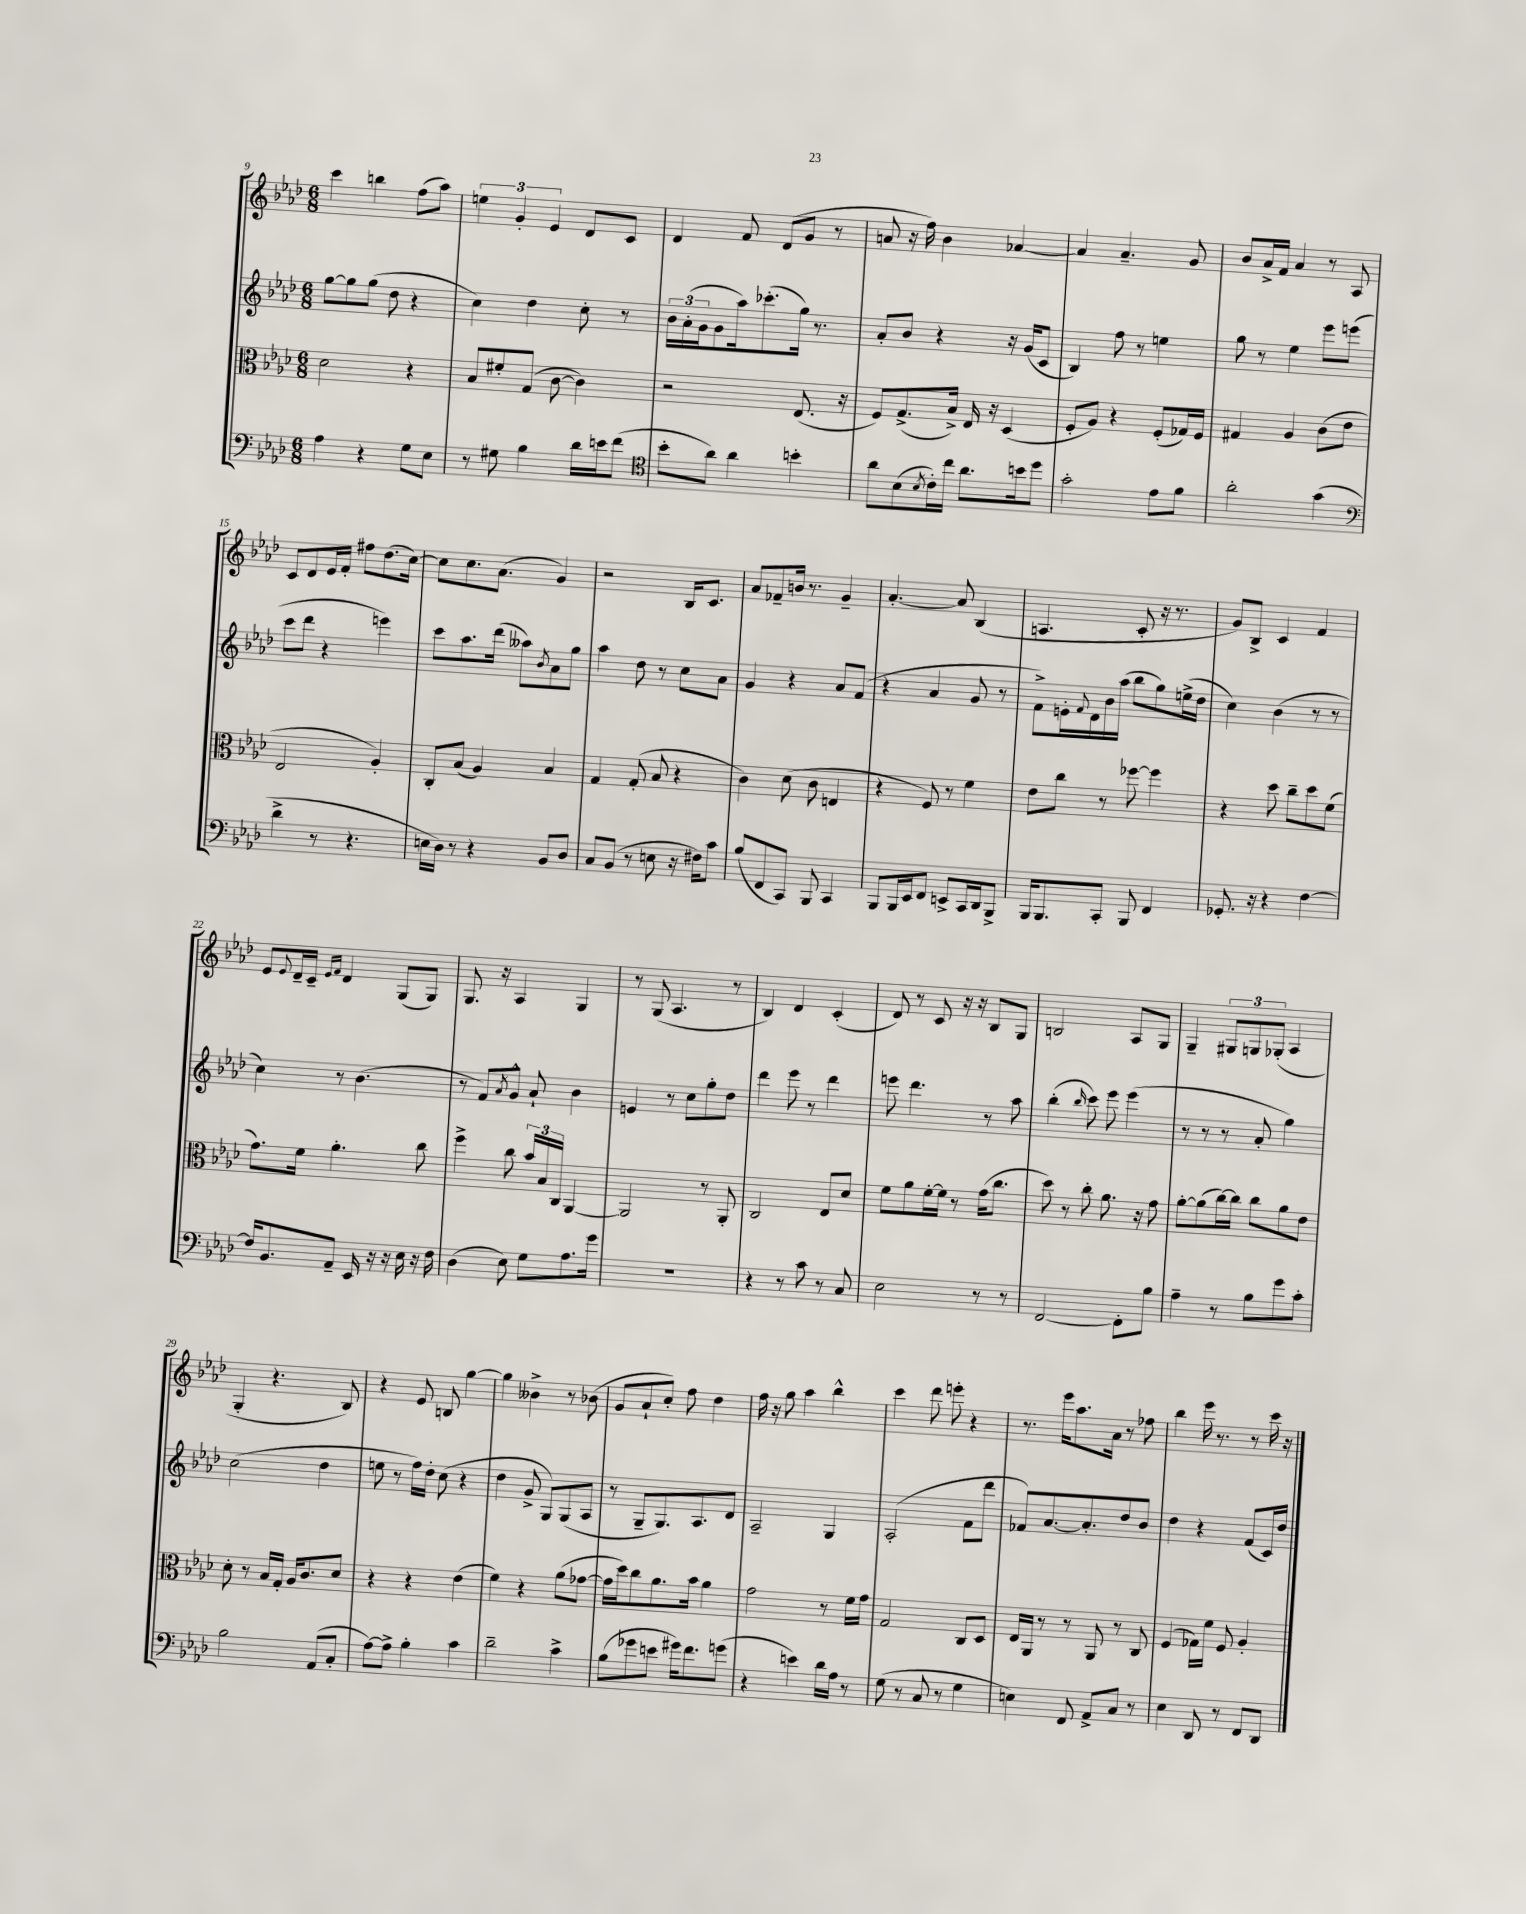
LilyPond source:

<<
\new StaffGroup <<
\new Staff = "s0" {
    \clef treble \key aes \major \numericTimeSignature \time 6/8
    c'''4 b''4 f''8( aes''8) |
    \tuplet 3/2 { e''4 g'4-. ees'4 } des'8 c'8 |
    des'4 f'8 des'8( g'8 r8 |
    a'8 r16 f''16) bes'4 aes'4~ |
    aes'4 aes'4.-- g'8 |
    bes'8 aes'16-> f'16 aes'4 r8 aes8 |
    c'8 des'8 ees'16 f'16-. fis''8 des''8.( c''16~) |
    c''8 c''8. aes'8.( g'4) |
    r2 bes16 c'8. |
    aes'8 fes'8-- b'16 r8. g'4-- |
    aes'4.~-. aes'8 bes4( |
    a4. c'8-. r16 r8. |
    g'8) bes8-> c'4 f'4 |
    ees'8 \appoggiatura { ees'8 } des'16-- c'16-- \grace { ees'16 f'16 } des'4 g8( g8) |
    g8. r16 aes4 g4 |
    r8 g8( aes4. r8 |
    bes4) des'4 c'4-.( |
    des'8) r8 c'8 r16 r16 bes8 g8 |
    b2 aes8 g8 |
    g4-- \tuplet 3/2 { gis8 g8 ges8-.( } aes4 |
    g4-. r4. bes8) |
    r4 ees'8 b8 g''4~ |
    g''4 beses'4-> r8 bes'8( |
    g'8 aes'8-! c''8-.) f''8 des''4 |
    f''16 r16 g''8 aes''4 bes''4-^ |
    c'''4 des'''8 e'''8-. r4 |
    r8. ees'''16 aes''8. aes'16 r8 fes''8 |
    bes''4 ees'''16 r8. r8 c'''16 r16 \bar "|." |
}
\new Staff = "s1" {
    \clef treble \key aes \major \numericTimeSignature \time 6/8
    g''8~ g''8 g''8( des''8 r4 |
    c''4) des''4 c''8-. r8 |
    \tuplet 3/2 { bes'16 aes'16-.( g'16 } g'8 aes''16) ces'''8.-.( g''16) r8. |
    aes'8-. bes'8 r4 r16 g'16( c'8 |
    bes4) f''8 r8 e''4 |
    g''8 r8 ees''4 ees'''8 e'''8( |
    c'''8 des'''8 r4 e'''4) |
    c'''8 aes''8. des'''16( aeses''8) \acciaccatura { bes'8 } aes'8 g''8 |
    aes''4 des''8 r8 c''8 aes'8 |
    g'4 r4 aes'8 f'8( |
    r4 aes'4 g'8 r8 |
    f'8->) e'16-. \appoggiatura { f'8 } des'16 bes'16 aes''16( bes''8 g''8) e''16->( des''16 |
    c''4) bes'4( r8 r8 |
    c''4) r8 bes'4.( |
    r8 f'8) \acciaccatura { aes'8 } g'8-^ aes'8-! bes'4 |
    e'4 r8 c''8 g''8-. des''8 |
    des'''4 ees'''8 r8 des'''4 |
    e'''8 des'''4. r8 aes''8 |
    bes''4-.( \grace { bes''16 } c'''8) ees'''8 ees'''4( |
    r8 r8 r8 aes'8-. g''4) |
    c''2( des''4 |
    e''8 r8 f''16) des''16-. c''8( r4 |
    des''4 g'8-> g8) g8( aes8 |
    r8 g8-- g8.) aes8. des'8 |
    aes2-- g4 |
    aes2-.( f'8 des'''8 |
    fes'8) aes'8.~ aes'8.-. des''8 bes'8 |
    des''4 r4 f'8( c'16) des''16 \bar "|." |
}
\new Staff = "s2" {
    \clef alto \key aes \major \numericTimeSignature \time 6/8
    des'2 r4 |
    bes8 fis'8-. g8( c'8~ c'4) |
    r2 ees8.( r16 |
    f8) g8.->( bes16->) ees16 r16 des4( |
    f8-. aes8) r4 f8-.( ges16) f16 |
    gis4 aes4 c'8( ees'8 |
    ees2 aes4-.) |
    c8-. bes8( aes4) bes4 |
    g4 g8-.( bes8 r4 |
    c'4) des'8( c'8 e4 |
    r4 f8) r8 f'4 |
    ees'8 c''8 r8 fes''8~ fes''4 |
    r4 des''8 c''8-- des''8 f'8( |
    g'8.) f'16 aes'4.-. c''8 |
    f''4-> c''8 \tuplet 3/2 { bes'16 bes16 c16 } aes,4~ |
    aes,2 r8 aes,8-. |
    c2 ees8 des'8 |
    f'8 aes'8 f'16~-. f'16 r8 g'16( c''8. |
    des''8) r8 c''8-. aes'8. r16 g'8 |
    aes'8~-. aes'8( c''16~) c''16 c''8 aes'8 ees'8 |
    des'8-. r8 bes16 g16-. aes16 c'8. des'8 |
    r4 r4 ees'4( |
    f'4) r4 aes'8( ges'8~ |
    ges'16 des''16) c''8 aes'8. bes'16 aes'4 |
    g'2 r8 f'16 g'16 |
    g2 c8 des8 |
    ees16 aes,16 r8 r8 aes,8 r8 c8 |
    f4( ges16) f'16 f8 aes4-. \bar "|." |
}
\new Staff = "s3" {
    \clef bass \key aes \major \numericTimeSignature \time 6/8
    aes4 r4 g8 ees8 |
    r8 gis8 bes4 des'16 e'16 f'8( |
    \clef tenor bes'8-. aes'8) aes'4 b'4-. |
    aes'8 bes8( \acciaccatura { bes8 } c'16-.) c''16 aes'8. b'16 des''8 |
    g'2-. ees'8 f'8 |
    aes'2-. g'4( |
    \clef bass des'4-> r8 r4. |
    e16 des16) r8 r4 bes,8 des8 |
    c8 bes,8( r8 e8 r16 fis16) c'8 |
    bes8( f,8 c,8) bes,,8 c,4 |
    bes,,8 bes,,16 ees,16 f,8 e,8-> c,16 des,16 bes,,8-> |
    bes,,16 bes,,8. c,8-. bes,,8 f,4 |
    ges,8.-. r16 r4 f4~ |
    f16 bes,8. aes,8-- ees,16 r16 r16 ees16 r16 f16 |
    des4( ees8) g8 aes8. g'16 |
    R2. |
    r4 r8 c'8 r8 c8 |
    ees2 r8 r8 |
    f,2~ f,8-. bes8 |
    aes4-- r8 bes8 g'8 c'8-. |
    bes2 aes,8( c8-. |
    aes8~) aes8-> bes4-. c'4 |
    des'2-- c'4-> |
    bes8( ges'8 e'8 gis'16) f'8. g'8( |
    r4 e'4) des'16 aes16 r8 |
    g8( r8 c8 r8 g4 |
    e4) f,8 aes,8-> c8 r8 |
    ees4 des,8 r8 f,8 des,8 \bar "|." |
}
>>
>>
\layout { \context { \Score currentBarNumber = #9 } }
